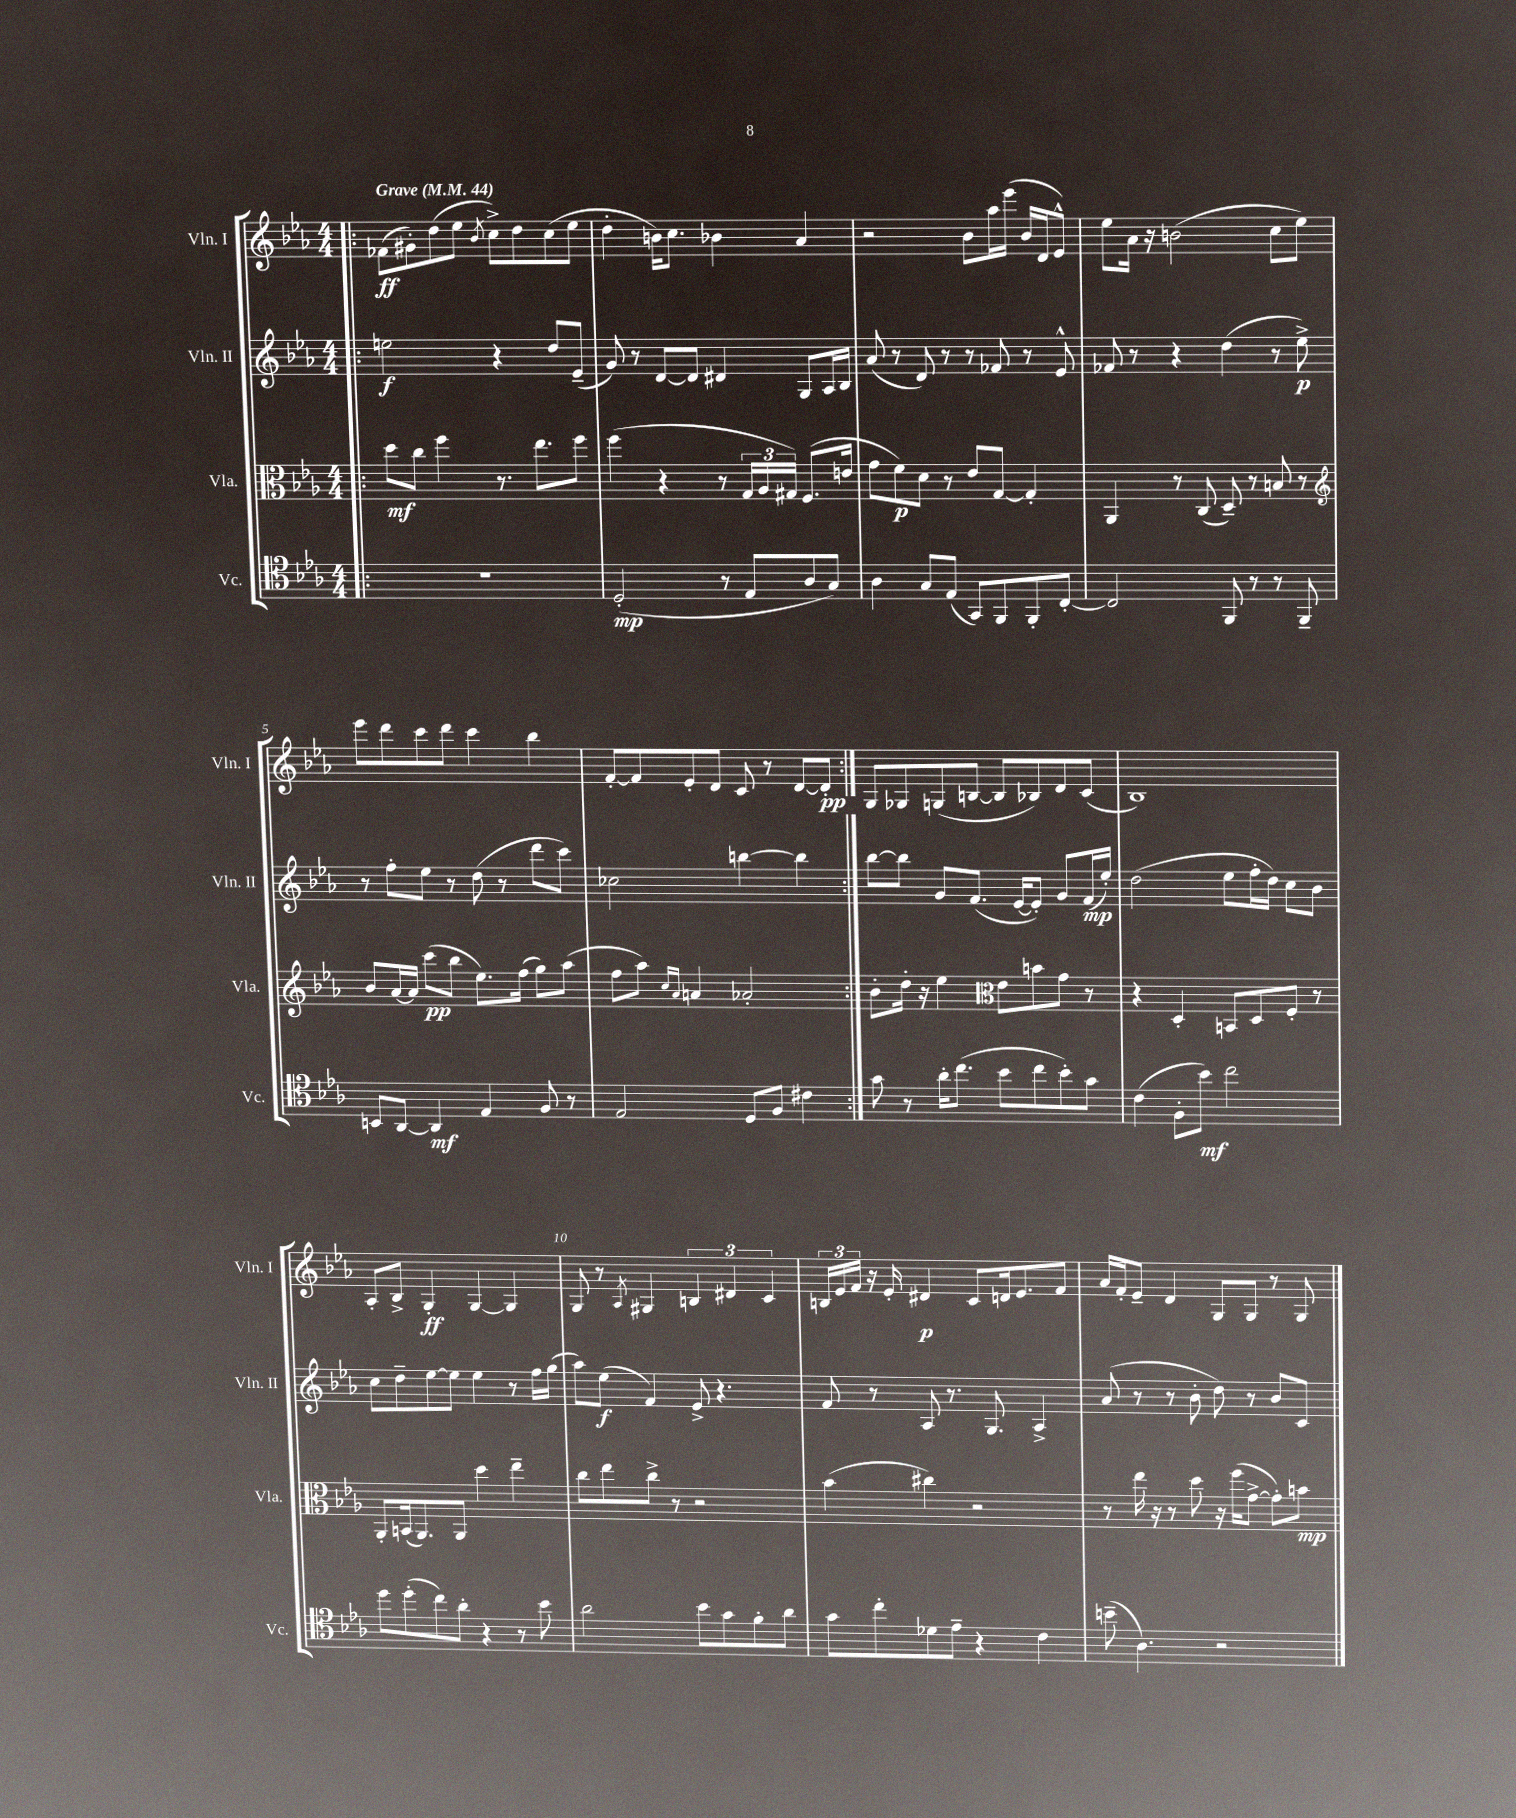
<<
\new StaffGroup <<
\new Staff = "s0" \with { instrumentName = "Vln. I" shortInstrumentName = "Vln. I" } {
    \clef treble \key ees \major \numericTimeSignature \time 4/4 \tempo "Grave" 4 = 44
    \repeat volta 2 { \bar ".|:" fes'8\ff( gis'8-.) d''8( ees''8 \acciaccatura { bes'8 } c''8->) d''8 c''8( ees''8 |
    d''4-. b'16) c''8. bes'4 aes'4 |
    r2 bes'8 aes''16 ees'''16( bes'16 d'16 ees'8-^) |
    ees''8 aes'16 r16 b'2( c''8 ees''8) |
    ees'''8 d'''8 c'''8 d'''8 c'''4 bes''4 |
    f'8~-. f'8 ees'8-. d'8 c'8 r8 d'8~ d'8-.\pp | }
    g8 ges8 g8( b8~ b8 bes8) d'8 c'8( |
    bes1) |
    aes8-. bes8-> g4-.\ff g4~ g4 |
    g8 r8 \acciaccatura { aes8 } gis4 \tuplet 3/2 { b4 dis'4 c'4 } |
    \tuplet 3/2 { b16 ees'16 f'16 } r16 ees'16-. dis'4\p c'8 d'16 ees'8. f'8 |
    aes'16 f'16-. ees'8-- d'4 g8 g8 r8 g8 \bar "|." |
}
\new Staff = "s1" \with { instrumentName = "Vln. II" shortInstrumentName = "Vln. II" } {
    \clef treble \key ees \major \numericTimeSignature \time 4/4
    \repeat volta 2 { \bar ".|:" e''2\f r4 d''8 ees'8--( |
    g'8) r8 d'8~ d'8 dis'4 g8 aes16 bes16 |
    aes'8( r8 d'8) r8 r8 fes'8 r8 ees'8-^ |
    fes'8 r8 r4 d''4( r8 ees''8->\p) |
    r8 f''8-. ees''8 r8 d''8( r8 d'''8 c'''8) |
    ces''2 b''4~ b''4 | }
    bes''8~ bes''8 g'8 f'8.( ees'16~ ees'8-.) g'8 f'16\mp( ees''16-.) |
    d''2( ees''8 f''16-. d''16) c''8 bes'8 |
    c''8 d''8-- ees''8~ ees''8 ees''4 r8 f''16 g''16( |
    aes''8) ees''8\f( f'4) ees'8-> r4. |
    f'8 r8 aes8 r8. g8. aes4-> |
    aes'8( r8 r8 bes'8-. d''8) r8 bes'8 c'8 \bar "|." |
}
\new Staff = "s2" \with { instrumentName = "Vla." shortInstrumentName = "Vla." } {
    \clef alto \key ees \major \numericTimeSignature \time 4/4
    \repeat volta 2 { \bar ".|:" d''8\mf c''8 f''4 r8. ees''8. f''8 |
    f''4( r4 r8 \tuplet 3/2 { g16 aes16 gis16) } f8.( e'16 |
    g'8 f'8\p) d'8 r8 ees'8 g8~ g4-. |
    aes,4 r8 c8( d8--) r8 b8 r8 |
    \clef treble bes'8 aes'16~ aes'16 c'''8\pp( bes''8 ees''8.) f''16( g''8) aes''8( |
    f''8 aes''8) \grace { c''16 aes'16 } a'4 aes'2-. | }
    bes'8-. d''16-. r16 ees''4 \clef alto ees'8 b'8 g'8 r8 |
    r4 d4-. b,8 d8 f8-. r8 |
    aes,8-. b,16( aes,8.) aes,8 d''4 ees''4-- |
    c''8 ees''8 c''8-> r8 r2 |
    bes'4( cis''4) r2 |
    r8 ees''16 r16 r8 d''8 r16 f''16( g'8~-> g'8-.) b'8\mp \bar "|." |
}
\new Staff = "s3" \with { instrumentName = "Vc." shortInstrumentName = "Vc." } {
    \clef tenor \key ees \major \numericTimeSignature \time 4/4
    \repeat volta 2 { \bar ".|:" R1 |
    d2-.\mp( r8 ees8 aes8 g8) |
    aes4 g8 ees8( g,8) f,8 f,8-. c8~-. |
    c2 f,8 r8 r8 f,8-- |
    b,8 aes,8~ aes,4\mf ees4 f8 r8 |
    ees2 d8 f8 cis'4 | }
    g'8 r8 aes'16-. c''8.( bes'8 c''8 bes'8-.) g'8 |
    c'4( f8-. bes'8\mf) c''2 |
    d''8 d''8-.( c''8) aes'8-. r4 r8 bes'8 |
    aes'2 bes'8 g'8 f'8-. aes'8 |
    g'8 c''8-. des'8 ees'8-- r4 c'4 |
    b'8--( aes4.) r2 \bar "|." |
}
>>
>>
\layout { \context { \Score \override BarNumber.break-visibility = ##(#f #t #t) barNumberVisibility = #(every-nth-bar-number-visible 5) } }
